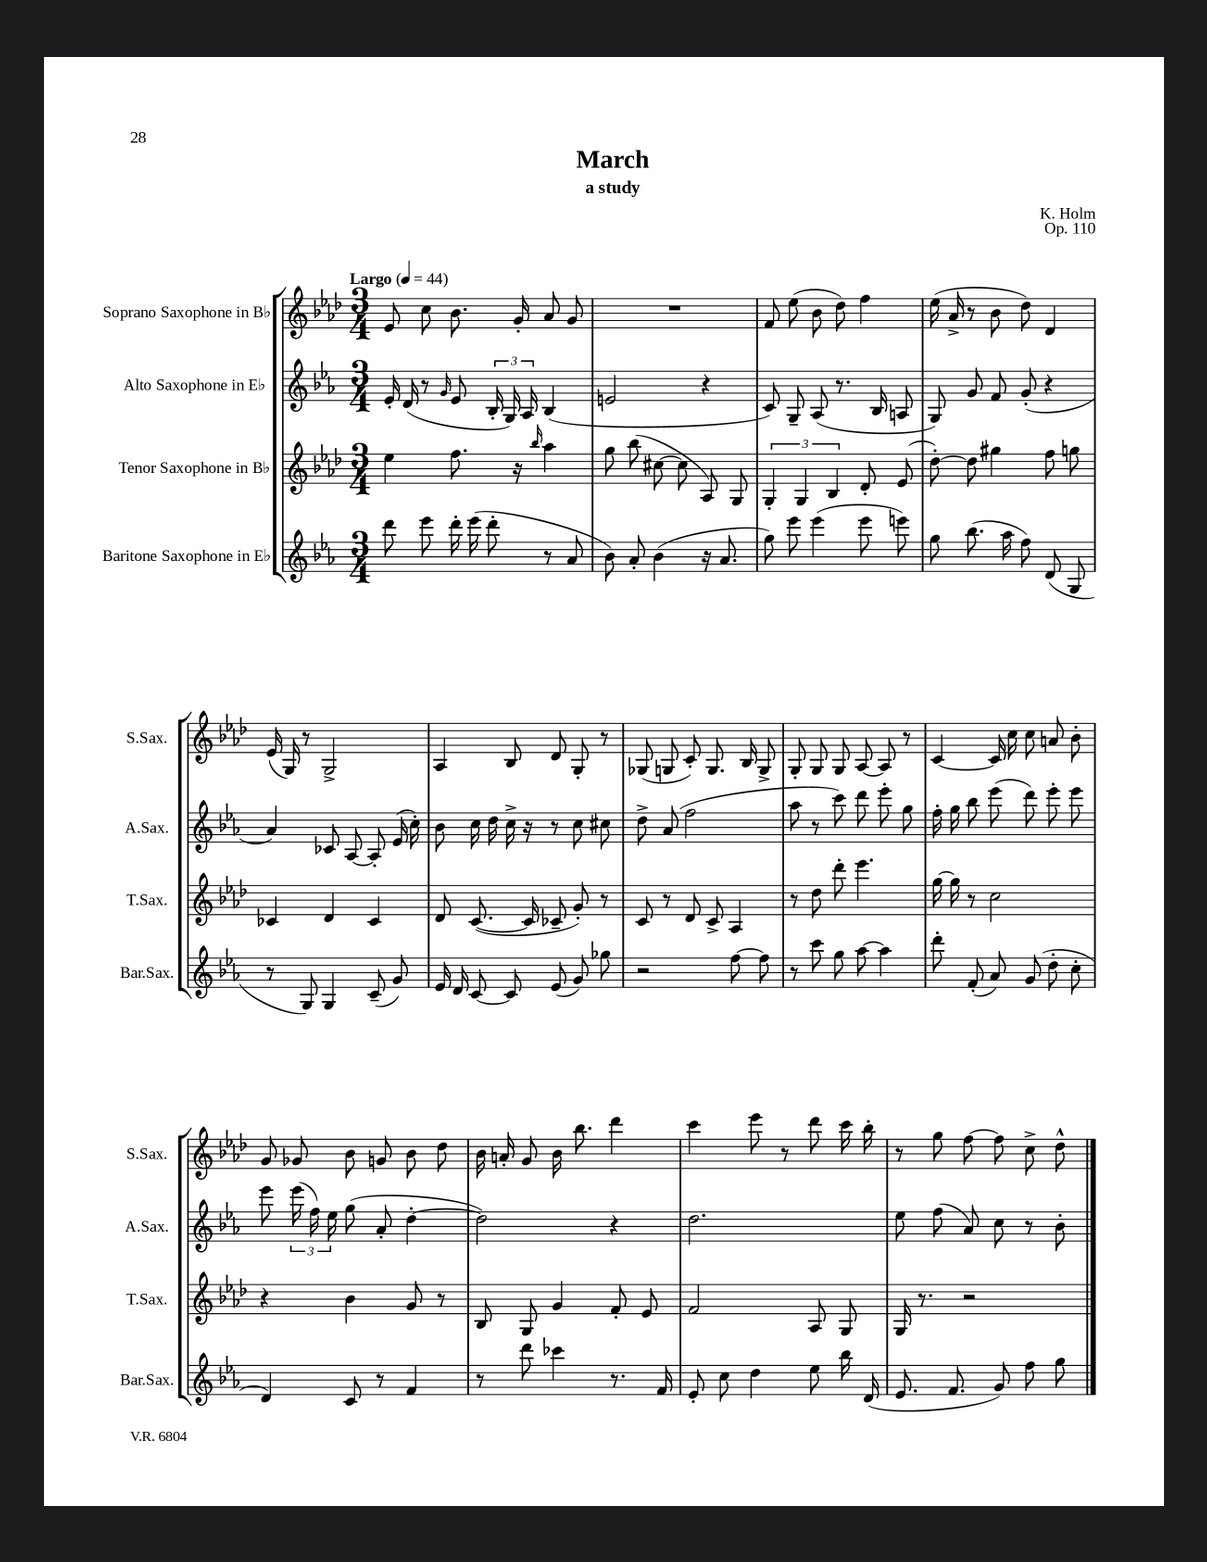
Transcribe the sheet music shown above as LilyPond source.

\header { title = "March" composer = "K. Holm" subtitle = "a study" opus = "Op. 110" }
<<
\new StaffGroup <<
\new Staff = "s0" \with { instrumentName = "Soprano Saxophone in Bb" shortInstrumentName = "S.Sax." } {
    \clef treble \key aes \major \numericTimeSignature \time 3/4 \tempo "Largo" 4 = 44
    \autoBeamOff ees'8 c''8 bes'8. g'16-. aes'8 g'8 |
    R2. |
    f'8 ees''8( bes'8 des''8) f''4 |
    ees''16( aes'16-> r8 bes'8 des''8) des'4 |
    ees'16( g16) r8 g2-> |
    aes4 bes8 des'8 g8-. r8 |
    ges8( g8 c'8-.) g8. bes16 g8-> |
    g8-. g8 g8 aes8~ aes8 r8 |
    c'4~ c'16 c''16 c''8 a'8 bes'8-. |
    g'8 ges'8 bes'8 g'8 bes'8 des''8 |
    bes'16 a'16-. g'8 bes'16 bes''8. des'''4 |
    c'''4 ees'''8 r8 des'''8 c'''16 bes''16-. |
    r8 g''8 f''8~ f''8 c''8-> des''8-^ \bar "|." |
}
\new Staff = "s1" \with { instrumentName = "Alto Saxophone in Eb" shortInstrumentName = "A.Sax." } {
    \clef treble \key ees \major \numericTimeSignature \time 3/4
    \autoBeamOff ees'16-. d'16( r8 \grace { g'16 } ees'8 \tuplet 3/2 { bes16-. g16) aes16 } bes4( |
    e'2 r4 |
    c'8) g8-- aes8( r8. bes16 a8 |
    g8) g'8 f'8 g'8-.( r4 |
    aes'4) ces'8 aes8~ aes8-. ees'16( c''16-.) |
    bes'8 c''16 d''16 c''16-> r16 r8 c''8 cis''8 |
    d''8-> aes'8( f''2 |
    aes''8 r8 c'''8) d'''8 ees'''8-. g''8 |
    f''16-. g''16 bes''8 ees'''8( d'''8) ees'''8-. ees'''8 |
    ees'''8 \tuplet 3/2 { ees'''16( f''16) ees''16 } g''8( aes'8-. d''4~-. |
    d''2) r4 |
    d''2. |
    ees''8 f''8( aes'8) c''8 r8 bes'8-. \bar "|." |
}
\new Staff = "s2" \with { instrumentName = "Tenor Saxophone in Bb" shortInstrumentName = "T.Sax." } {
    \clef treble \key aes \major \numericTimeSignature \time 3/4
    \autoBeamOff ees''4 f''8. r16 \grace { bes''16 } aes''4 |
    g''8 bes''8( cis''8~ cis''8 aes8) g8 |
    \tuplet 3/2 { g4-. g4 bes4 } des'8-. ees'8( |
    des''8~-.) des''8 gis''4 f''8 g''8 |
    ces'4 des'4 ces'4 |
    des'8 c'8.~( c'16 ces'8-- g'8-.) r8 |
    c'8 r8 des'8 c'8-> aes4 |
    r8 des''8 des'''8-. ees'''4. |
    g''16~ g''16 r8 c''2 |
    r4 bes'4 g'8 r8 |
    bes8 g8 g'4 f'8-. ees'8 |
    f'2 aes8 g8 |
    g16 r8. r2 \bar "|." |
}
\new Staff = "s3" \with { instrumentName = "Baritone Saxophone in Eb" shortInstrumentName = "Bar.Sax." } {
    \clef treble \key ees \major \numericTimeSignature \time 3/4
    \autoBeamOff d'''8 ees'''8 d'''16-. ees'''16( d'''8-. r8 aes'8 |
    bes'8) aes'8-. bes'4( r16 aes'8. |
    g''8) ees'''8 ees'''4( ees'''8 e'''8) |
    g''8 bes''8.( aes''16 f''8) d'8( g8 |
    r8 g8) g4 c'8--( g'8) |
    ees'16 d'16 c'8~ c'8 ees'8( g'8) ges''8 |
    r2 f''8~ f''8 |
    r8 c'''8 g''8 aes''8~ aes''4 |
    d'''8-. f'8-.( aes'8) g'8( d''8-. c''8-. |
    d'4) c'8 r8 f'4 |
    r8 d'''8 ces'''4 r8. f'16 |
    ees'8-. c''8 d''4 ees''8 bes''16 d'16( |
    ees'8. f'8. g'8) f''8 g''8 \bar "|." |
}
>>
>>
\layout { \context { \Score \remove "Bar_number_engraver" } }
